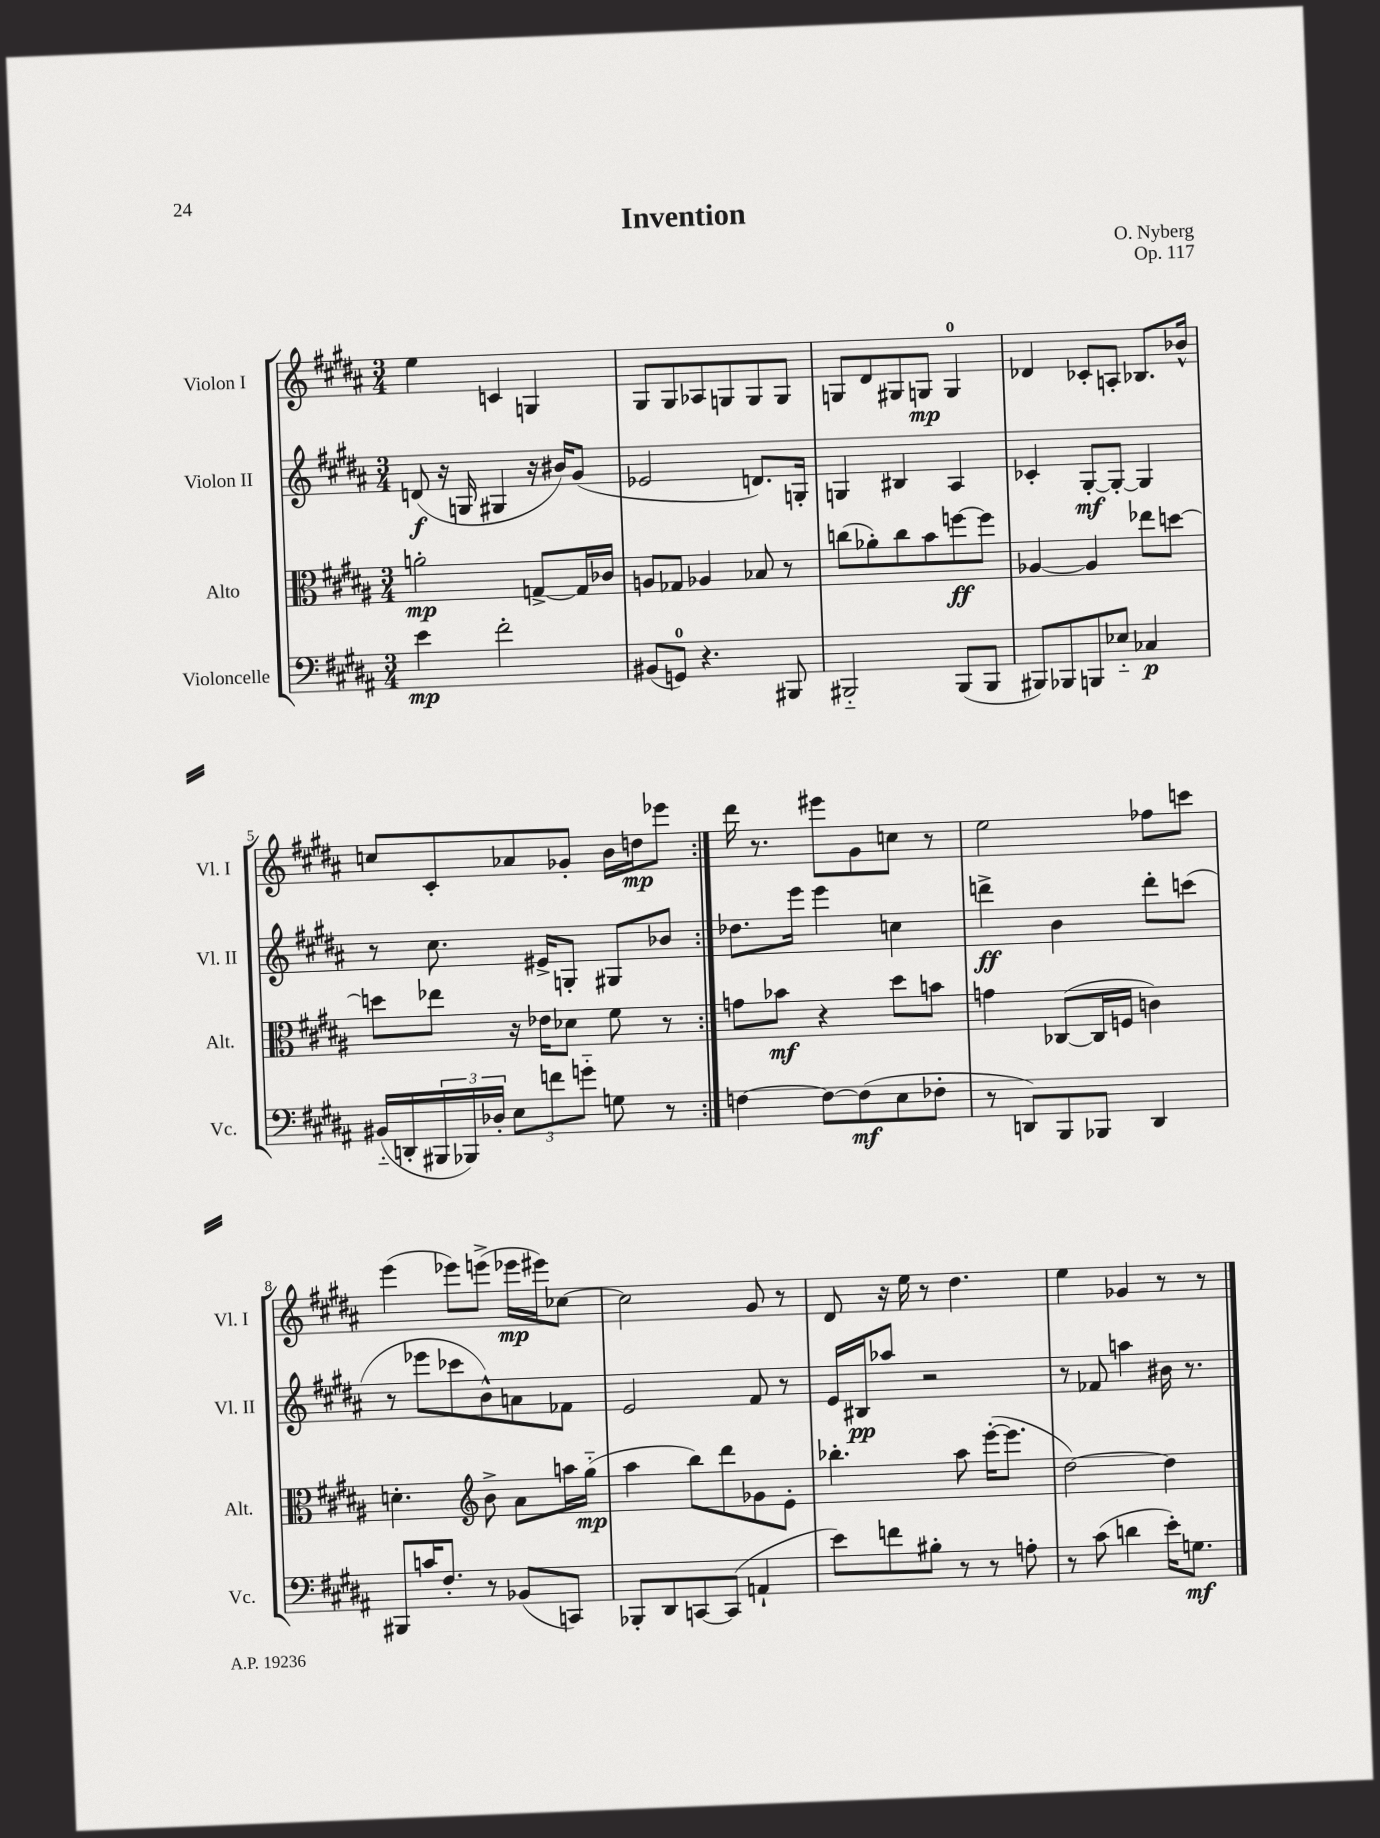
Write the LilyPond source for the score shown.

\header { title = "Invention" composer = "O. Nyberg" opus = "Op. 117" }
<<
\new StaffGroup <<
\new Staff = "s0" \with { instrumentName = "Violon I" shortInstrumentName = "Vl. I" } {
    \clef treble \key b \major \numericTimeSignature \time 3/4
    \repeat volta 2 { e''4 c'4 g4 |
    gis8 gis8 aes8 g8 g8 g8 |
    g8 dis'8 gis8 g8\mp g4-0 |
    des'4 ces'8-. a8-. bes8. bes'16-^ |
    c''8 cis'8-. aes'8 ges'8-. b'16 d''16\mp ees'''8 | }
    dis'''16 r8. eis'''8 gis'8 c''8 r8 |
    e''2 fes''8 c'''8 |
    e'''4( ees'''8) e'''8->( ees'''16\mp eis'''16) ces''8~ |
    ces''2 gis'8 r8 |
    dis'8 r16 e''16 r8 dis''4. |
    e''4 ges'4 r8 r8 \bar "|." |
}
\new Staff = "s1" \with { instrumentName = "Violon II" shortInstrumentName = "Vl. II" } {
    \clef treble \key b \major \numericTimeSignature \time 3/4
    \repeat volta 2 { d'8\f( r16 g16 gis4 r16 bis'16) gis'8( |
    ees'2 d'8.) g16-. |
    g4 bis4 ais4 |
    ces'4-. gis8~-.\mf gis8~-. gis4 |
    r8 cis''8. eis'16-> g8-. gis8 bes'8 | }
    des''8. e'''16 e'''4 c''4 |
    d'''4->\ff b'4 d'''8-. c'''8( |
    r8 ees'''8 ces'''8 b'8-^) a'8 fes'8 |
    e'2 fis'8 r8 |
    e'16 bis16\pp aes''8 r2 |
    r8 fes'8 a''4 bis'16 r8. \bar "|." |
}
\new Staff = "s2" \with { instrumentName = "Alto" shortInstrumentName = "Alt." } {
    \clef alto \key b \major \numericTimeSignature \time 3/4
    \repeat volta 2 { a'2-.\mp g8~-> g16 ces'16 |
    a8 ges8 aes4 bes8 r8 |
    c''8( aes'8-.) c''8 b'8 f''8~\ff f''8 |
    aes4~ aes4 ees''8 d''8~ |
    d''8 ees''8 r16 ees'16 des'8 fis'8 r8 | }
    g'8 bes'8\mf r4 dis''8 b'8 |
    g'4 ces8~( ces16 f16 c'4) |
    d'4.-. \clef treble b'8-> ais'8 a''16 gis''16-_\mp( |
    ais''4 b''8) dis'''8 ges'8 e'8-. |
    bes''4.-. ais''8 e'''16~-.( e'''8. |
    dis''2~) dis''4 \bar "|." |
}
\new Staff = "s3" \with { instrumentName = "Violoncelle" shortInstrumentName = "Vc." } {
    \clef bass \key b \major \numericTimeSignature \time 3/4
    \repeat volta 2 { e'4\mp fis'2-. |
    bis,8( g,8-0) r4. bis,,8 |
    bis,,2-_ bis,,8( bis,,8 |
    bis,,8) bes,,8 b,,8 ees8-_ ces4\p |
    bis,16-_( d,16-. \tuplet 3/2 { bis,,16 bes,,16) des16-. } \tuplet 3/2 { e8 f'8 g'8-_ } g8 r8 | }
    f4~ f8~ f8\mf( e8 fes8-. |
    r8 d,8) b,,8 bes,,8 d,4 |
    bis,,8 c'16 fis8.-. r8 bes,8( c,8) |
    bes,,8-. dis,8 c,8~ c,8( a,4-! |
    e'8) f'8 bis8-. r8 r8 a8-. |
    r8 cis'8( d'4 e'16-.) g8.\mf \bar "|." |
}
>>
>>
